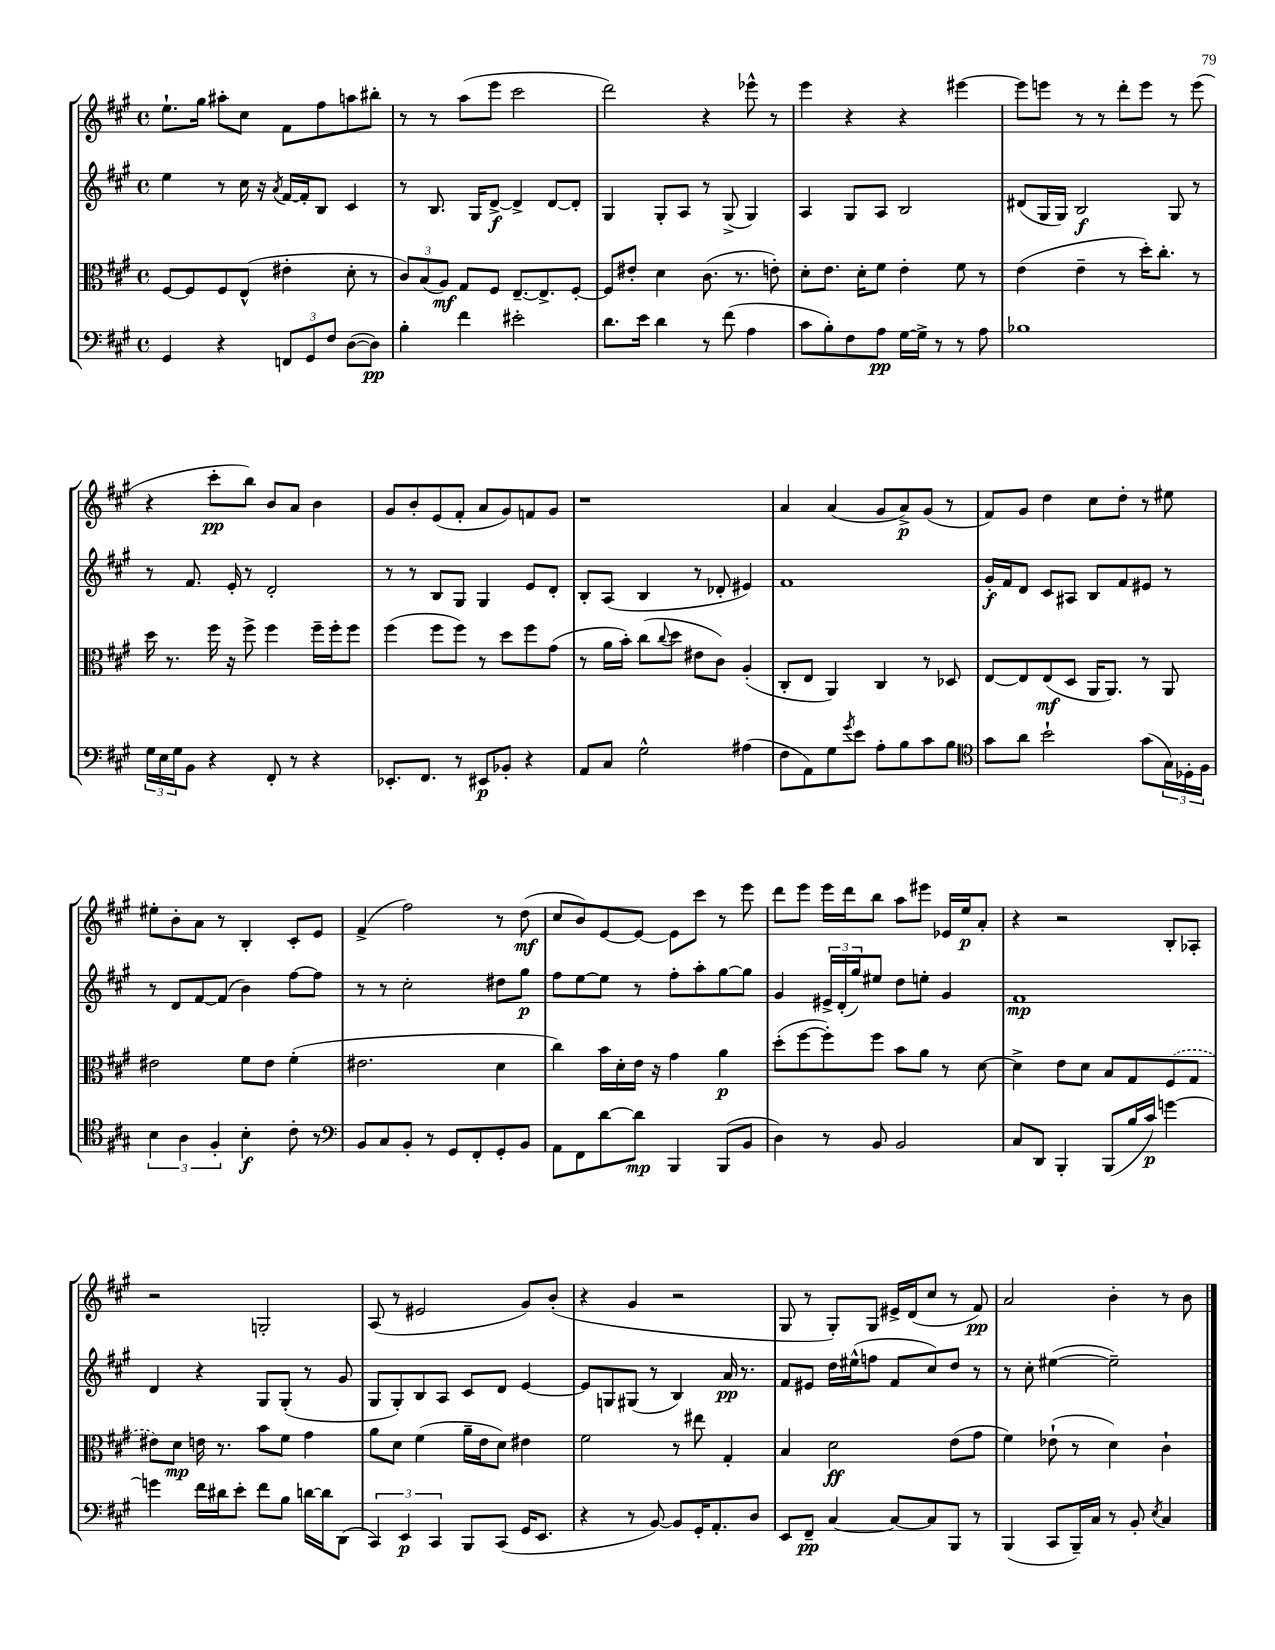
<<
\new StaffGroup <<
\new Staff = "s0" {
    \clef treble \key a \major \defaultTimeSignature \time 4/4
    e''8.-! gis''16 ais''8-. cis''8 fis'8 fis''8 a''8 bis''8-. |
    r8 r8 a''8( e'''8 cis'''2 |
    d'''2) r4 ees'''8-^ r8 |
    e'''4 r4 r4 eis'''4~ |
    eis'''8 e'''8 r8 r8 d'''8-. e'''8 r8 e'''8( |
    r4 cis'''8-.\pp b''8) b'8 a'8 b'4 |
    gis'8 b'8-. e'8( fis'8-. a'8 gis'8) f'8 gis'8 |
    r1 |
    a'4 a'4( gis'8 a'8->\p) gis'8( r8 |
    fis'8) gis'8 d''4 cis''8 d''8-. r8 eis''8 |
    eis''8-. b'8-. a'8 r8 b4-. cis'8-. e'8 |
    fis'4->( fis''2) r8 d''8\mf( |
    cis''8 b'8) e'8~ e'8~ e'8 cis'''8 r8 e'''8 |
    d'''8 e'''8 e'''16 d'''16 b''8 a''8 eis'''8 ees'16 e''16\p a'8-. |
    r4 r2 b8-. aes8-. |
    r2 g2-. |
    a8( r8 eis'2 gis'8) b'8-.( |
    r4 gis'4 r2 |
    gis8 r8 gis8-.) gis8 eis'16-> d'16( cis''8 r8 fis'8\pp) |
    a'2 b'4-. r8 b'8 \bar "|." |
}
\new Staff = "s1" {
    \clef treble \key a \major \defaultTimeSignature \time 4/4
    e''4 r8 cis''16 r16 \acciaccatura { a'8 } fis'16~ fis'16-. b8 cis'4 |
    r8 b8. gis16 d'8~->\f d'4-> d'8~ d'8-. |
    gis4 gis8-. a8 r8 gis8->( gis4) |
    a4 gis8 a8 b2 |
    dis'8( gis16 gis16) b2\f gis8 r8 |
    r8 fis'8. e'16-. r8 d'2-. |
    r8 r8 b8 gis8 gis4 e'8 d'8-. |
    b8-. a8( b4 r8 des'8-. eis'4) |
    fis'1 |
    gis'16-.\f fis'16 d'8 cis'8 ais8 b8 fis'8 eis'8 r8 |
    r8 d'8 fis'8~ fis'8( b'4) fis''8~ fis''8 |
    r8 r8 cis''2-. dis''8 gis''8\p |
    fis''8 e''8~ e''8 r8 fis''8-. a''8-. gis''8~ gis''8 |
    gis'4 \tuplet 3/2 { eis'16-> d'16-.( gis''16) } eis''8 d''8 e''8-. gis'4 |
    fis'1\mp |
    d'4 r4 gis8 gis8-.( r8 gis'8 |
    gis8 gis8-.) b8 a8 cis'8 d'8 e'4~ |
    e'8 g8 gis8( r8 b4) a'16\pp r8. |
    fis'8 eis'8 d''16 eis''16-^( f''8 fis'8 cis''8) d''8 r8 |
    r8 cis''8-. eis''4~( eis''2--) \bar "|." |
}
\new Staff = "s2" {
    \clef alto \key a \major \defaultTimeSignature \time 4/4
    fis8~ fis8 fis8 e8-^( eis'4-. d'8-. r8 |
    \tuplet 3/2 { cis'8) b8( a8\mf) } gis8 fis8 e8.~-- e8.-> fis8~-. |
    fis8 eis'8-. d'4 cis'8.( r8. e'8-.) |
    d'8-. e'8. d'16-. fis'8 e'4-. fis'8 r8 |
    e'4( e'4-- r8 d''16-.) cis''8.-. r8 |
    d''16 r8. fis''16 r16 fis''8-> fis''4 fis''16-- fis''16-. fis''8 |
    fis''4( fis''8 fis''8) r8 d''8 fis''8 gis'8( |
    r8 a'16 b'16-.) cis''8( \appoggiatura { cis''8 } d''8 eis'8 cis'8) a4-.( |
    cis8-. e8 a,4) cis4 r8 des8 |
    e8~ e8 e8\mf( d8 a,16 a,8.) r8 a,8 |
    eis'2 fis'8 eis'8 fis'4-.( |
    eis'2. d'4 |
    cis''4) b'16 d'16-. e'16 r16 gis'4 a'4\p |
    d''8-.( fis''8~ fis''8-.) fis''8 b'8 a'8 r8 d'8~ |
    d'4-> e'8 d'8 b8 gis8 \once \slurDashed fis8( gis8 |
    eis'8) d'8\mp e'16 r8. b'8 fis'8 gis'4 |
    a'8 d'8 fis'4( a'16-- e'16 d'8) eis'4 |
    fis'2 r8 eis''8 gis4-. |
    b4 d'2\ff e'8( gis'8 |
    fis'4) ees'8-!( r8 d'4) cis'4-! \bar "|." |
}
\new Staff = "s3" {
    \clef bass \key a \major \defaultTimeSignature \time 4/4
    gis,4 r4 \tuplet 3/2 { f,8 gis,8 fis8 } d8~( d8\pp) |
    b4-. fis'4 eis'2-. |
    d'8. e'16 d'4 r8 fis'8( a4 |
    cis'8 b8-.) fis8 a8\pp gis16~ gis16-> r8 r8 a8 |
    bes1 |
    \tuplet 3/2 { gis16 e16 gis16 } b,8 r4 fis,8-. r8 r4 |
    ees,8.-. fis,8. r8 eis,8\p bes,8-. r4 |
    a,8 cis8 gis2-^ ais4( |
    fis8 a,8) gis8 \acciaccatura { gis'8 } e'8 a8-. b8 cis'8 b8 |
    \clef tenor gis'8 a'8 b'2-! gis'8( \tuplet 3/2 { gis16) des16-. fis16 } |
    \tuplet 3/2 { b4 a4 fis4-. } b4-.\f cis'8-. r8 |
    \clef bass b,8 cis8 b,8-. r8 gis,8 fis,8-. gis,8-. b,8 |
    a,8 fis,8 d'8~ d'8\mp b,,4 b,,8( b,8 |
    d4) r8 b,8 b,2 |
    cis8 d,8 b,,4-. b,,8( b16 cis'16\p) g'4~ |
    g'4 fis'16 dis'16 e'8-. fis'8 b8 d'16~ d'16 d,8( |
    \tuplet 3/2 { cis,4) e,4\p cis,4 } b,,8 cis,8( gis,16 e,8. |
    r4 r8 b,8~) b,8 gis,16-. a,8.-. d8 |
    e,8 fis,8--\pp cis4~ cis8~ cis8 b,,8 r8 |
    b,,4( cis,8 b,,16--) cis16 r8 b,8-. \acciaccatura { e8 } cis4 \bar "|." |
}
>>
>>
\layout { \context { \Score \remove "Bar_number_engraver" } }
